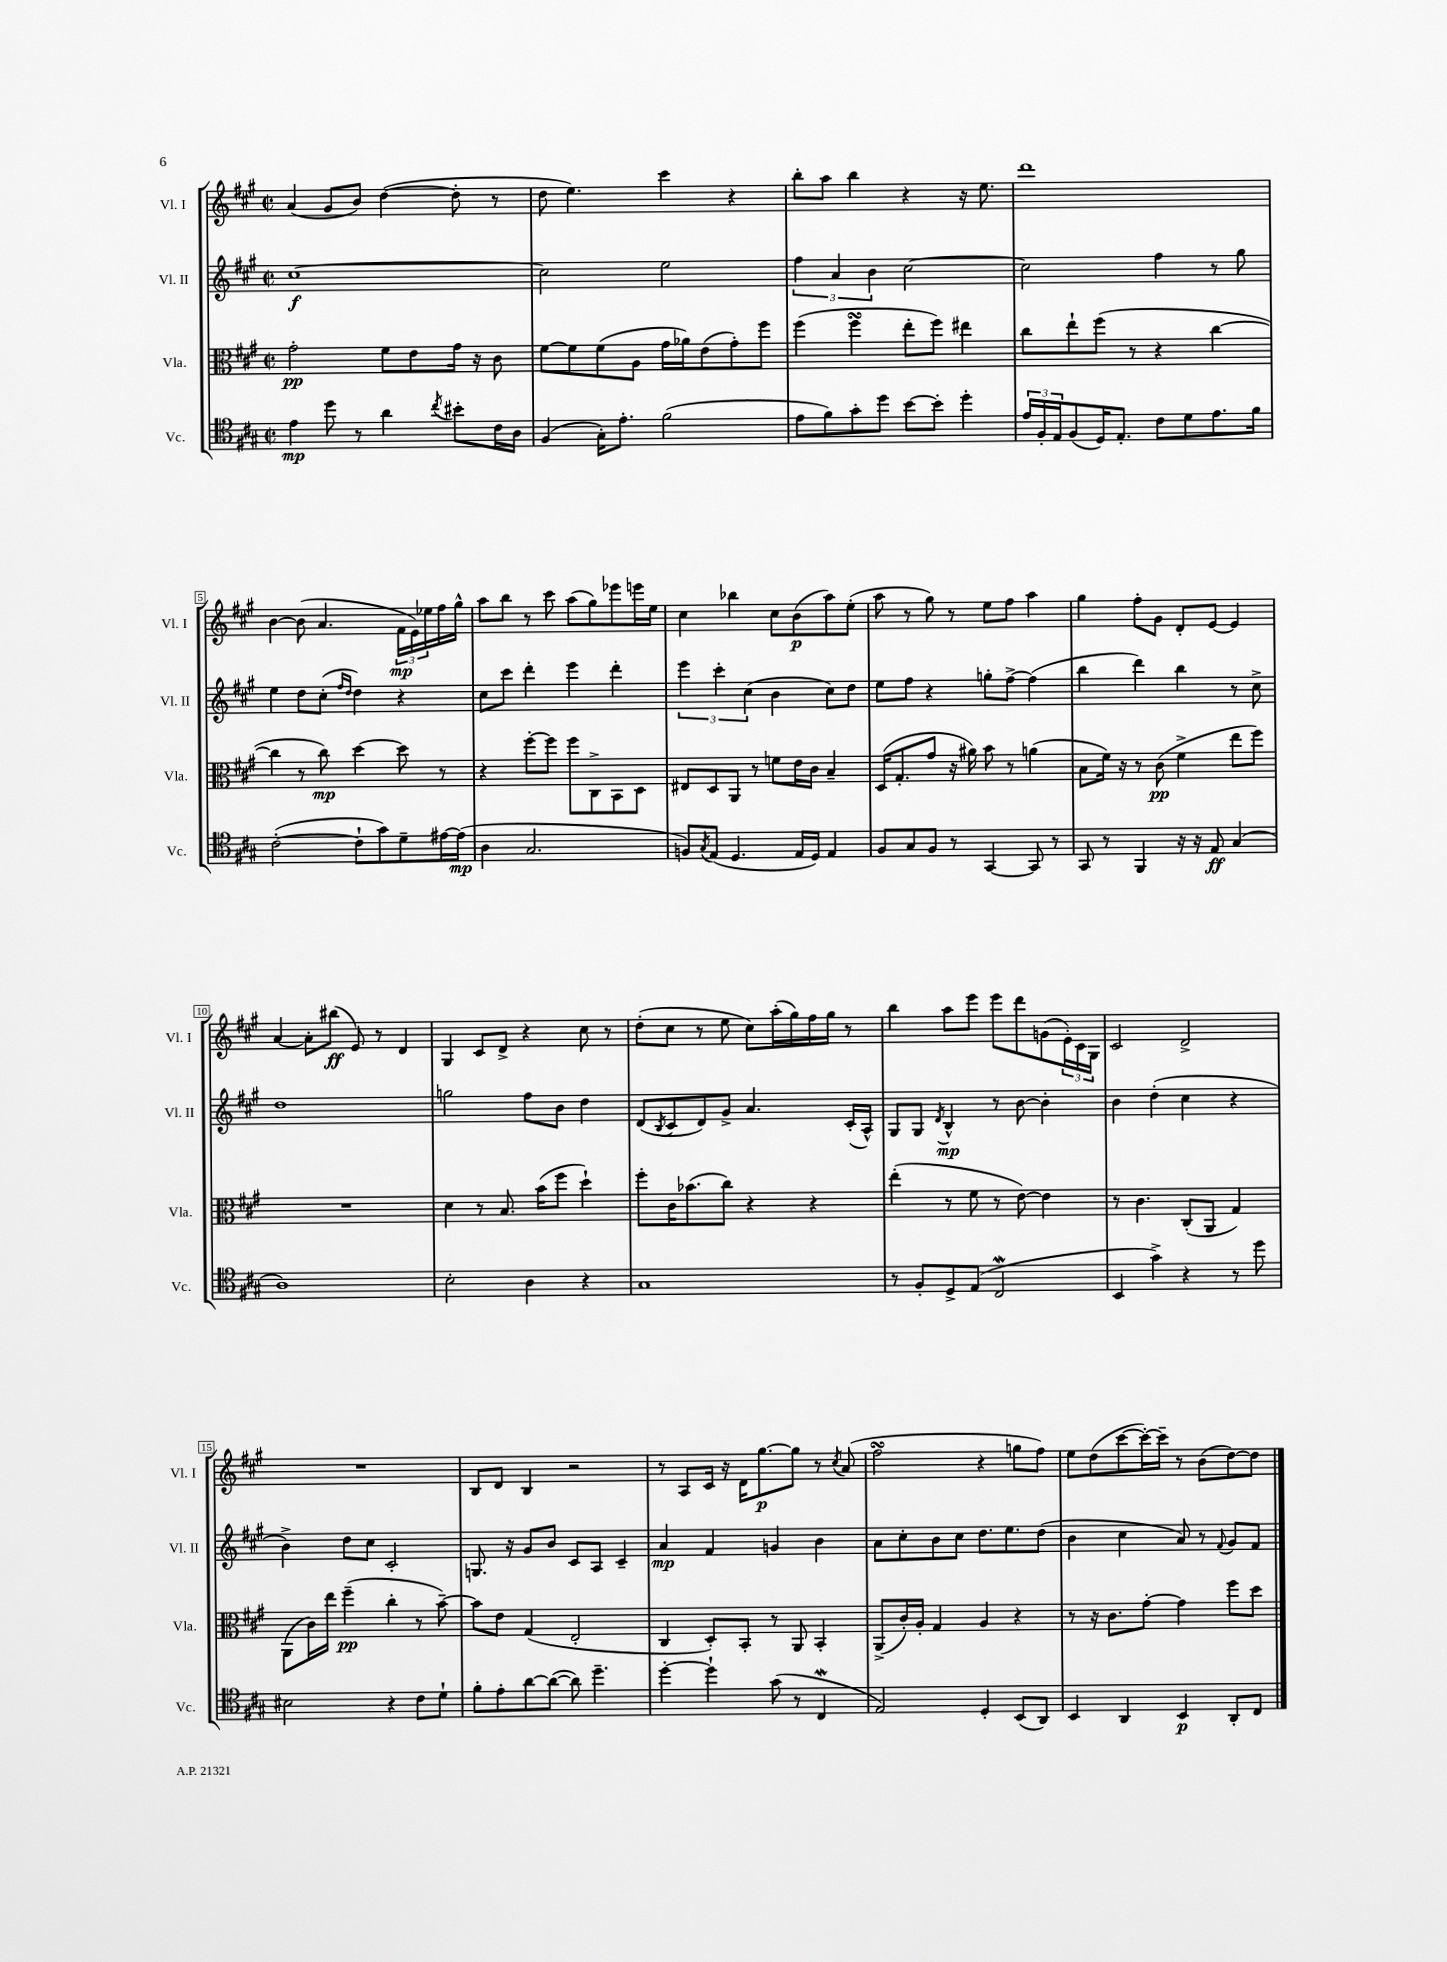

**kern	**dynam	**kern	**dynam	**kern	**dynam	**kern	**dynam
*part4	*part4	*part3	*part3	*part2	*part2	*part1	*part1
*staff4	*staff4	*staff3	*staff3	*staff2	*staff2	*staff1	*staff1
*I"Vc.	*	*I"Vla.	*	*I"Vl. II	*	*I"Vl. I	*
*I'Vc.	*	*I'Vla.	*	*I'Vl. II	*	*I'Vl. I	*
*clefC4	*	*clefC3	*	*clefG2	*	*clefG2	*
*k[f#c#g#]	*	*k[f#c#g#]	*	*k[f#c#g#]	*	*k[f#c#g#]	*
*M2/2	*	*M2/2	*	*M2/2	*	*M2/2	*
*met(c|)	*	*met(c|)	*	*met(c|)	*	*met(c|)	*
=1	=1	=1	=1	=1	=1	=1	=1
4e\	mp	2g#'\	pp	[1cc#	f	(4a/	.
8dd\	.	.	.	.	.	8g#/L	.
8r	.	.	.	.	.	8b/J)	.
4a\	.	8f#\L	.	.	.	([4dd\	.
.	.	8e\	.	.	.	.	.
8qcc#/	.	.	.	.	.	.	.
8b#X'\L	.	16g#\Jk	.	.	.	8dd'\]	.
.	.	16r	.	.	.	.	.
16c#\L	.	8c#\	.	.	.	8r	.
16A\JJ	.	.	.	.	.	.	.
=2	=2	=2	=2	=2	=2	=2	=2
(4F#/	.	[8f#\L	.	2cc#\]	.	8dd\	.
.	.	8f#\]	.	.	.	4.ee\)	.
16G#'\KL)	.	(8f#\	.	.	.	.	.
8.e'\J	.	.	.	.	.	.	.
.	.	8A\J	.	.	.	.	.
(2f#\	.	16g#\LL	.	2ee\	.	4ccc#\	.
.	.	16a-X\J)	.	.	.	.	.
.	.	(8e\	.	.	.	.	.
.	.	8g#'\)	.	.	.	4r	.
.	.	8ff#\J	.	.	.	.	.
=3	=3	=3	=3	=3	=3	=3	=3
8e\L	.	(4ff#\	.	6ff#\	.	8bb'\L	.
8f#\)	.	.	.	.	.	8aa\J	.
.	.	.	.	6a/	.	.	.
8g#'\	.	4ff#sSSS\	.	.	.	4bb\	.
.	.	.	.	6b\	.	.	.
8dd\J	.	.	.	.	.	.	.
[8b\L	.	8ee'\L	.	[2cc#\	.	4r	.
8b'\J]	.	8ff#\J)	.	.	.	.	.
4dd'\	.	4ee#X\	.	.	.	16r	.
.	.	.	.	.	.	8.ee\	.
=4	=4	=4	=4	=4	=4	=4	=4
24e/LL	.	8cc#\L	.	2cc#\]	.	1ddd	.
24F#'/	.	.	.	.	.	.	.
24E/J	.	.	.	.	.	.	.
(8F#/	.	8ee`\	.	.	.	.	.
16D/K)	.	(8ff#\J	.	.	.	.	.
8.E'/J	.	.	.	.	.	.	.
.	.	8r	.	.	.	.	.
8c#\L	.	4r	.	4ff#\	.	.	.
8d\	.	.	.	.	.	.	.
8.e\	.	[4cc#\	.	8r	.	.	.
.	.	.	.	8gg#\	.	.	.
16f#\Jk	.	.	.	.	.	.	.
!!LO:LB:g=z
=5	=5	=5	=5	=5	=5	=5	=5
([2c#'\	.	4cc#\]	.	4ee\	.	[4b\	.
.	.	8r	.	8dd\L	.	(8b\]	.
.	.	8cc#\)	mp	(8cc#'\J	.	4.a/	.
.	.	.	.	16qqff#/LL	.	.	.
.	.	.	.	16qqdd/JJ	.	.	.
8c#`\L]	.	[4dd\	.	4dd\)	.	.	.
8g#\)	.	.	.	.	.	.	.
8d~\	.	8dd\]	.	4r	.	24f#\LL	mp
.	.	.	.	.	.	24e\)	.
.	.	.	.	.	.	24ee-X\	.
[16e#X\L	.	8r	.	.	.	16ff#\	.
(16e#\JJ]	mp	.	.	.	.	16gg#^^\JJ	.
=6	=6	=6	=6	=6	=6	=6	=6
4A\	.	4r	.	8cc#\L	.	8aa\L	.
.	.	.	.	8ccc#\J	.	8bb\J	.
2.G#/	.	[8ff#'\L	.	4ddd'\	.	8r	.
.	.	8ff#\J]	.	.	.	8ccc#\	.
.	.	8ff#\L	.	4eee\	.	(8aa\L	.
.	.	8C#^\	.	.	.	8gg#\)	.
.	.	8BB\	.	4ddd'\	.	8eee-X\	.
.	.	8D\J	.	.	.	16eeen\L	.
.	.	.	.	.	.	16ee\JJ	.
=7	=7	=7	=7	=7	=7	=7	=7
8Fn/L)	.	8E#X/L	.	6eee\	.	4cc#\	.
8qG#/	.	.	.	.	.	.	.
(8E/J	.	8D/	.	.	.	.	.
.	.	.	.	6ccc#'\	.	.	.
4.D/	.	8AA/J	.	.	.	4bb-X\	.
.	.	.	.	(6cc#\	.	.	.
.	.	8r	.	.	.	.	.
.	.	8fn\L	.	4b\	.	8cc#\L	.
16E/LL	.	16e\L	.	.	.	(8b\	p
16D/JJ)	.	16c#\JJ	.	.	.	.	.
4E/	.	4B~/	.	8cc#\L)	.	8aa\)	.
.	.	.	.	8dd\J	.	(8ee'\J	.
=8	=8	=8	=8	=8	=8	=8	=8
8F#/L	.	(16D/KL	.	8ee\L	.	8aa\	.
.	.	8.G#'/	.	.	.	.	.
8G#/	.	.	.	8ff#\J	.	8r	.
8F#/J	.	8g#/J	.	4r	.	8gg#\)	.
8r	.	16r	.	.	.	8r	.
.	.	16a#X\)	.	.	.	.	.
[4GG#/	.	8b\	.	8ggn'\L	.	8ee\L	.
.	.	8r	.	[8ff#^\J	.	8ff#\J	.
8GG#/]	.	(4an\	.	(4ff#\]	.	4aa\	.
8r	.	.	.	.	.	.	.
=9	=9	=9	=9	=9	=9	=9	=9
8GG#/	.	8B\L	.	4bb\	.	4gg#\	.
8r	.	16f#\Jk)	.	.	.	.	.
.	.	16r	.	.	.	.	.
4FF#/	.	8r	.	4ddd\)	.	8ff#'\L	.
.	.	(8c#\	pp	.	.	8g#\J	.
16r	.	4f#^\	.	4bb\	.	8d'/L	.
16r	.	.	.	.	.	.	.
8E/	ff	.	.	.	.	[8e/J	.
(4G#/	.	8ee\L	.	8r	.	4e/]	.
.	.	8ff#\J)	.	8cc#^\	.	.	.
!!LO:LB:g=z
=10	=10	=10	=10	=10	=10	=10	=10
1A)	.	1r	.	1dd	.	[4a/	.
.	.	.	.	.	.	8a'\L]	.
.	.	.	.	.	.	(8bb#X\J	ff
.	.	.	.	.	.	8e/)	.
.	.	.	.	.	.	8r	.
.	.	.	.	.	.	4d/	.
=11	=11	=11	=11	=11	=11	=11	=11
2B'\	.	4d\	.	2ggn\	.	4G#/	.
.	.	8r	.	.	.	8c#/L	.
.	.	8.B/	.	.	.	8d^/J	.
4A\	.	.	.	8ff#\L	.	4r	.
.	.	(16b\KL	.	.	.	.	.
.	.	8ff#\J	.	8b\J	.	.	.
4r	.	4dd`\)	.	4dd\	.	8cc#\	.
.	.	.	.	.	.	8r	.
=12	=12	=12	=12	=12	=12	=12	=12
1G#	.	8ff#'\L	.	(8d/L	.	(8dd'\L	.
.	.	.	.	8qB/	.	.	.
.	.	16c#\K	.	8c#/	.	8cc#\J	.
.	.	(8.b-X\	.	.	.	.	.
.	.	.	.	8d/)	.	8r	.
.	.	8cc#\J)	.	8g#^/J	.	8ee\	.
.	.	4r	.	4.a/	.	8cc#\L)	.
.	.	.	.	.	.	(16aa'\L	.
.	.	.	.	.	.	16gg#\)	.
.	.	4r	.	.	.	16ff#\	.
.	.	.	.	.	.	16gg#\JJ	.
.	.	.	.	(16c#'/LL	.	8r	.
.	.	.	.	16A^^/JJ)	.	.	.
=13	=13	=13	=13	=13	=13	=13	=13
8r	.	(4ee'\	.	8G#/L	.	4bb\	.
8F#'/L	.	.	.	8G#/J	.	.	.
.	.	.	.	8qd/	.	.	.
8D^/	.	8r	.	4B^^/	mp	8aa\L	.
(8E/J	.	8f#\	.	.	.	8eee\J	.
2C#W/	.	8r	.	8r	.	8eee\L	.
.	.	[8e\)	.	[8b\	.	8ddd\	.
.	.	4e\]	.	4b'\]	.	(8gn\	.
.	.	.	.	.	.	24e'\L)	.
.	.	.	.	.	.	24c#\	.
.	.	.	.	.	.	24G#\JJ	.
=14	=14	=14	=14	=14	=14	=14	=14
4BB/	.	8r	.	4b\	.	2c#/	.
.	.	4.c#\	.	.	.	.	.
4g#^\)	.	.	.	(4dd'\	.	.	.
4r	.	(8C#'/L	.	4cc#\	.	2d^/	.
.	.	8AA/J	.	.	.	.	.
8r	.	4G#/)	.	4r	.	.	.
8dd\	.	.	.	.	.	.	.
!!LO:LB:g=z
=15	=15	=15	=15	=15	=15	=15	=15
2B#X\	.	(8AA\L	.	4b^\)	.	1r	.
.	.	16c#\L)	.	.	.	.	.
.	.	16ee\JJ	.	.	.	.	.
.	.	(4ff#~\	pp	8dd\L	.	.	.
.	.	.	.	8cc#\J	.	.	.
4r	.	4cc#'\	.	2c#'/	.	.	.
8c#\L	.	8r	.	.	.	.	.
8d`\J	.	[8b~\)	.	.	.	.	.
=16	=16	=16	=16	=16	=16	=16	=16
8f#'\L	.	8b\L]	.	8.Gn/	.	8B/L	.
8e'\	.	8e\J	.	.	.	8d/J	.
.	.	.	.	16r	.	.	.
[8a\	.	(4G#/	.	8g#/L	.	4B/	.
(8a\J_	.	.	.	8b/J	.	.	.
8a\])	.	2E'/	.	8c#/L	.	2r	.
4.dd~\	.	.	.	8A/J	.	.	.
.	.	.	.	4c#~/	.	.	.
=17	=17	=17	=17	=17	=17	=17	=17
[4dd'\	.	4C#/	.	4a/	mp	8r	.
.	.	.	.	.	.	8A/L	.
4dd`\]	.	8D'/L)	.	4f#/	.	16c#/Jk	.
.	.	.	.	.	.	16r	.
.	.	8BB'/J	.	.	.	16d\KL	.
.	.	.	.	.	.	[8.gg#\	p
(8g#\	.	8r	.	4gn/	.	.	.
8r	.	8AA/	.	.	.	8gg#\J]	.
4C#W/	.	4BB'/	.	4b\	.	8r	.
.	.	.	.	.	.	8qcc#/	.
.	.	.	.	.	.	(8a/	.
=18	=18	=18	=18	=18	=18	=18	=18
2E/)	.	(8AA^/L	.	8a\L	.	2ff#sSSS\	.
.	.	16c#'/L)	.	8cc#'\	.	.	.
.	.	16A'/JJ	.	.	.	.	.
.	.	4G#/	.	8b\	.	.	.
.	.	.	.	8cc#\J	.	.	.
4D'/	.	4A/	.	8.dd\L	.	4r	.
.	.	.	.	8.ee\	.	.	.
(8BB/L	.	4r	.	.	.	8ggn\L	.
8AA/J)	.	.	.	(8dd\J	.	8ff#\J)	.
=19	=19	=19	=19	=19	=19	=19	=19
4BB/	.	8r	.	4b\	.	8ee\L	.
.	.	16r	.	.	.	(8dd\	.
.	.	8.c#\L	.	.	.	.	.
4AA/	.	.	.	4cc#\	.	[8ccc#\	.
.	.	[8g#'\J	.	.	.	16ccc#'\L_)	.
.	.	.	.	.	.	16ccc#~\JJ]	.
4BB/	p	4g#\]	.	8a/)	.	8r	.
.	.	.	.	8r	.	(8b\L	.
.	.	.	.	8qqf#/	.	.	.
8AA'/L	.	8ff#\L	.	8g#/L	.	[8dd\)	.
8C#/J	.	8dd\J	.	8f#/J	.	8dd\J]	.
==	==	==	==	==	==	==	==
*-	*-	*-	*-	*-	*-	*-	*-
